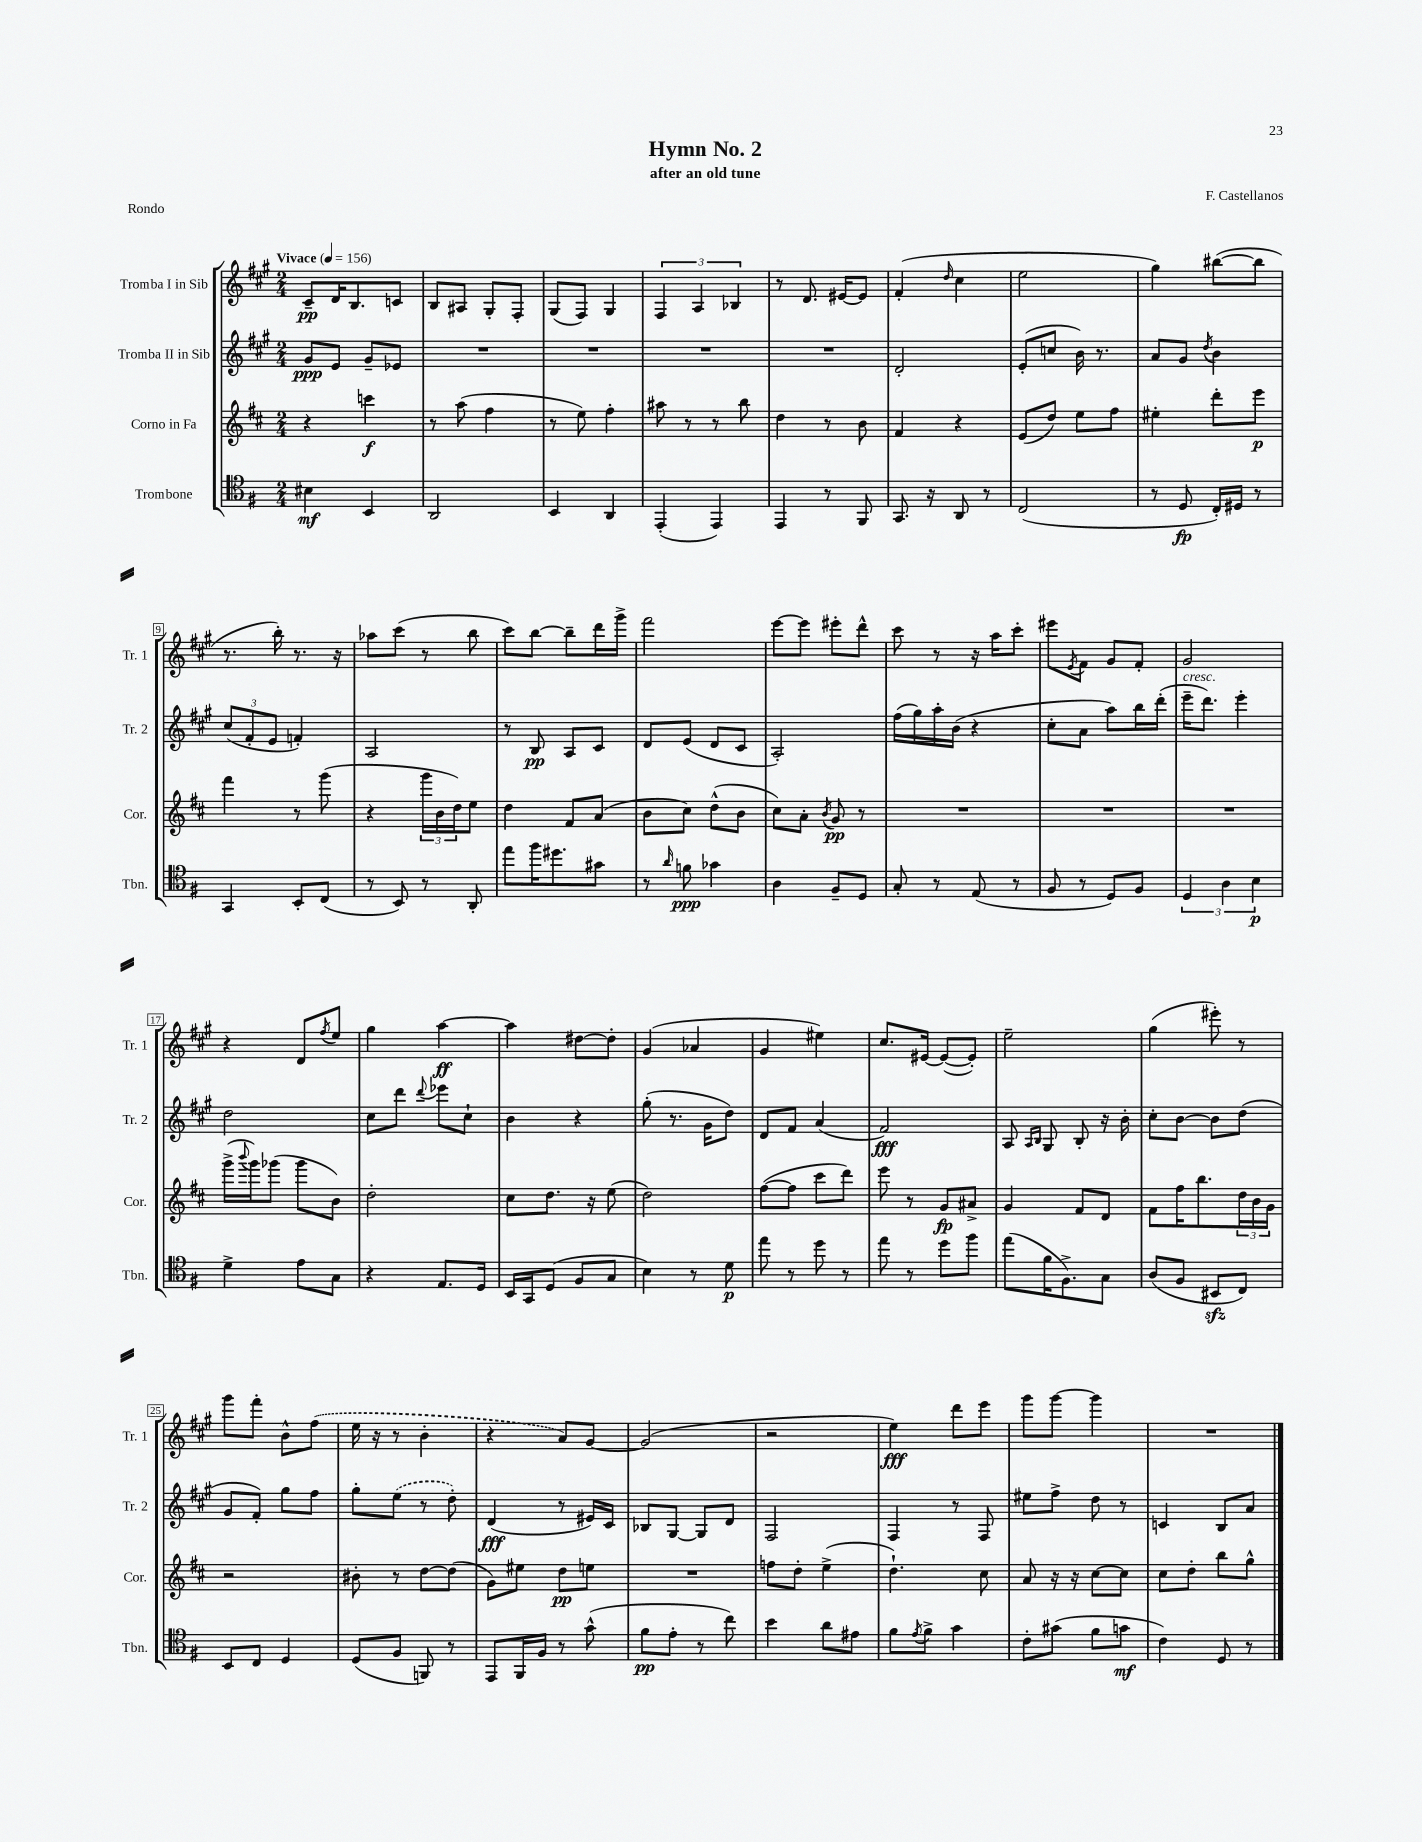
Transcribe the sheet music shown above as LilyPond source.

\header { title = "Hymn No. 2" composer = "F. Castellanos" subtitle = "after an old tune" piece = "Rondo" }
<<
\new StaffGroup <<
\new Staff = "s0" \with { instrumentName = "Tromba I in Sib" shortInstrumentName = "Tr. 1" } {
    \clef treble \key a \major \numericTimeSignature \time 2/4 \tempo "Vivace" 4 = 156
    cis'8--\pp d'16 b8. c'8 |
    b8 ais8 gis8-. fis8-. |
    gis8( fis8) gis4 |
    \tuplet 3/2 { fis4 a4 bes4 } |
    r8 d'8. eis'16~ eis'8 |
    fis'4-.( \grace { d''16 } cis''4 |
    e''2 |
    gis''4) bis''8~( bis''8 |
    r8. b''16-.) r8. r16 |
    aes''8 cis'''8( r8 b''8 |
    cis'''8) b''8~ b''8-- d'''16 gis'''16-> |
    fis'''2 |
    e'''8~ e'''8 eis'''8-. d'''8-^ |
    cis'''8 r8 r16 a''16 cis'''8-. |
    eis'''8 \acciaccatura { e'8 } fis'8 gis'8 fis'8-. |
    gis'2 |
    r4 d'8 \acciaccatura { fis''8 } e''8 |
    gis''4 a''4~\ff |
    a''4 dis''8~ dis''8-. |
    gis'4( aes'4 |
    gis'4 eis''4) |
    cis''8. eis'16~ eis'8~( eis'8-.) |
    e''2-- |
    gis''4( eis'''8-.) r8 |
    gis'''8 fis'''8-. b'8-^ \once \slurDashed fis''8( |
    e''16 r16 r8 b'4-. |
    r4 a'8) gis'8~ |
    gis'2( |
    r2 |
    e''4\fff) d'''8 e'''8 |
    gis'''8 gis'''8~ gis'''4 |
    R2 \bar "|." |
}
\new Staff = "s1" \with { instrumentName = "Tromba II in Sib" shortInstrumentName = "Tr. 2" } {
    \clef treble \key a \major \numericTimeSignature \time 2/4
    gis'8\ppp e'8 gis'8-- ees'8 |
    R2 |
    R2 |
    R2 |
    R2 |
    d'2-. |
    e'8-.( c''8 b'16) r8. |
    a'8 gis'8 \acciaccatura { d''8 } b'4 |
    \tuplet 3/2 { cis''8( fis'8-. e'8 } f'4-.) |
    a2 |
    r8 b8\pp a8 cis'8 |
    d'8 e'8( d'8 cis'8 |
    a2-.) |
    fis''16( gis''16) a''16-. b'16( r4 |
    cis''8-. a'8 a''8) b''16 d'''16-.( |
    e'''16--^\markup { \italic "cresc." } d'''8.) e'''4-. |
    d''2 |
    cis''8 d'''8 \appoggiatura { d'''8 } ees'''8 cis''8-! |
    b'4 r4 |
    gis''8-.( r8. gis'16 d''8) |
    d'8 fis'8 a'4( |
    fis'2\fff) |
    a8 \grace { a16 b16 } gis8 b8-. r16 b'16-. |
    cis''8-. b'8~ b'8 d''8( |
    gis'8 fis'8-.) gis''8 fis''8 |
    gis''8-. \once \slurDashed e''8( r8 d''8-.) |
    d'4\fff( r8 eis'16) cis'16 |
    bes8 gis8~ gis8 d'8 |
    fis2 |
    fis4 r8 fis8 |
    eis''8 fis''8-> d''8 r8 |
    c'4 b8 a'8 \bar "|." |
}
\new Staff = "s2" \with { instrumentName = "Corno in Fa" shortInstrumentName = "Cor." } {
    \clef treble \key d \major \numericTimeSignature \time 2/4
    r4 c'''4\f |
    r8 a''8( fis''4 |
    r8 e''8) fis''4-. |
    ais''8 r8 r8 b''8 |
    d''4 r8 b'8 |
    fis'4 r4 |
    e'8( d''8) e''8 fis''8 |
    eis''4-. d'''8-. e'''8\p |
    fis'''4 r8 g'''8( |
    r4 \tuplet 3/2 { g'''16 b'16 d''16) } e''8 |
    d''4 fis'8 a'8( |
    b'8 cis''8) d''8-^( b'8 |
    cis''8) a'8-. \acciaccatura { b'8 } g'8\pp r8 |
    R2 |
    R2 |
    R2 |
    g'''16->( \appoggiatura { b'''8 } g'''16) ges'''8( ges'''8 b'8) |
    d''2-. |
    cis''8 d''8. r16 e''8( |
    d''2) |
    fis''8~( fis''8 cis'''8 d'''8) |
    e'''8 r8 g'8\fp ais'8-> |
    g'4 fis'8 d'8 |
    fis'8 fis''16 b''8. \tuplet 3/2 { d''16 b'16 g'16 } |
    r2 |
    bis'8-. r8 d''8~ d''8( |
    g'8) eis''8 d''8\pp e''8 |
    R2 |
    f''8 d''8-. e''4->( |
    d''4.-!) cis''8 |
    a'8 r16 r16 cis''8~ cis''8 |
    cis''8 d''8-. b''8 g''8-^ \bar "|." |
}
\new Staff = "s3" \with { instrumentName = "Trombone" shortInstrumentName = "Tbn." } {
    \clef tenor \key g \major \numericTimeSignature \time 2/4
    bis4\mf b,4 |
    a,2 |
    b,4 a,4 |
    e,4-.( e,4) |
    e,4 r8 fis,8 |
    g,8. r16 a,8 r8 |
    c2( |
    r8 d8\fp c16-.) dis16 r8 |
    g,4 b,8-. c8( |
    r8 b,8) r8 a,8-. |
    e''8 fis''16 dis''8. gis'8 |
    r8 \grace { a'16 } f'8\ppp ges'4 |
    a4 fis8-- d8 |
    g8-. r8 e8( r8 |
    fis8 r8 d8) fis8 |
    \tuplet 3/2 { d4 a4 b4\p } |
    d'4-> e'8 g8 |
    r4 e8. d16 |
    b,16 g,16 d8( fis8 g8 |
    b4) r8 d'8\p |
    e''8 r8 d''8 r8 |
    e''8 r8 d''8 fis''8 |
    e''8( fis'16 fis8.->) g8 |
    a8( fis8 bis,8\sfz c8) |
    b,8 c8 d4 |
    d8( fis8 f,8) r8 |
    e,8 fis,16 fis16 r8 g'8-^( |
    fis'8\pp e'8-. r8 c''8) |
    b'4 a'8 eis'8 |
    fis'8 \acciaccatura { e'8 } fis'8-> g'4 |
    c'8-. gis'8( fis'8 g'8\mf |
    c'4) d8 r8 \bar "|." |
}
>>
>>
\layout { \context { \Score \override BarNumber.stencil = #(make-stencil-boxer 0.1 0.3 ly:text-interface::print) } }
